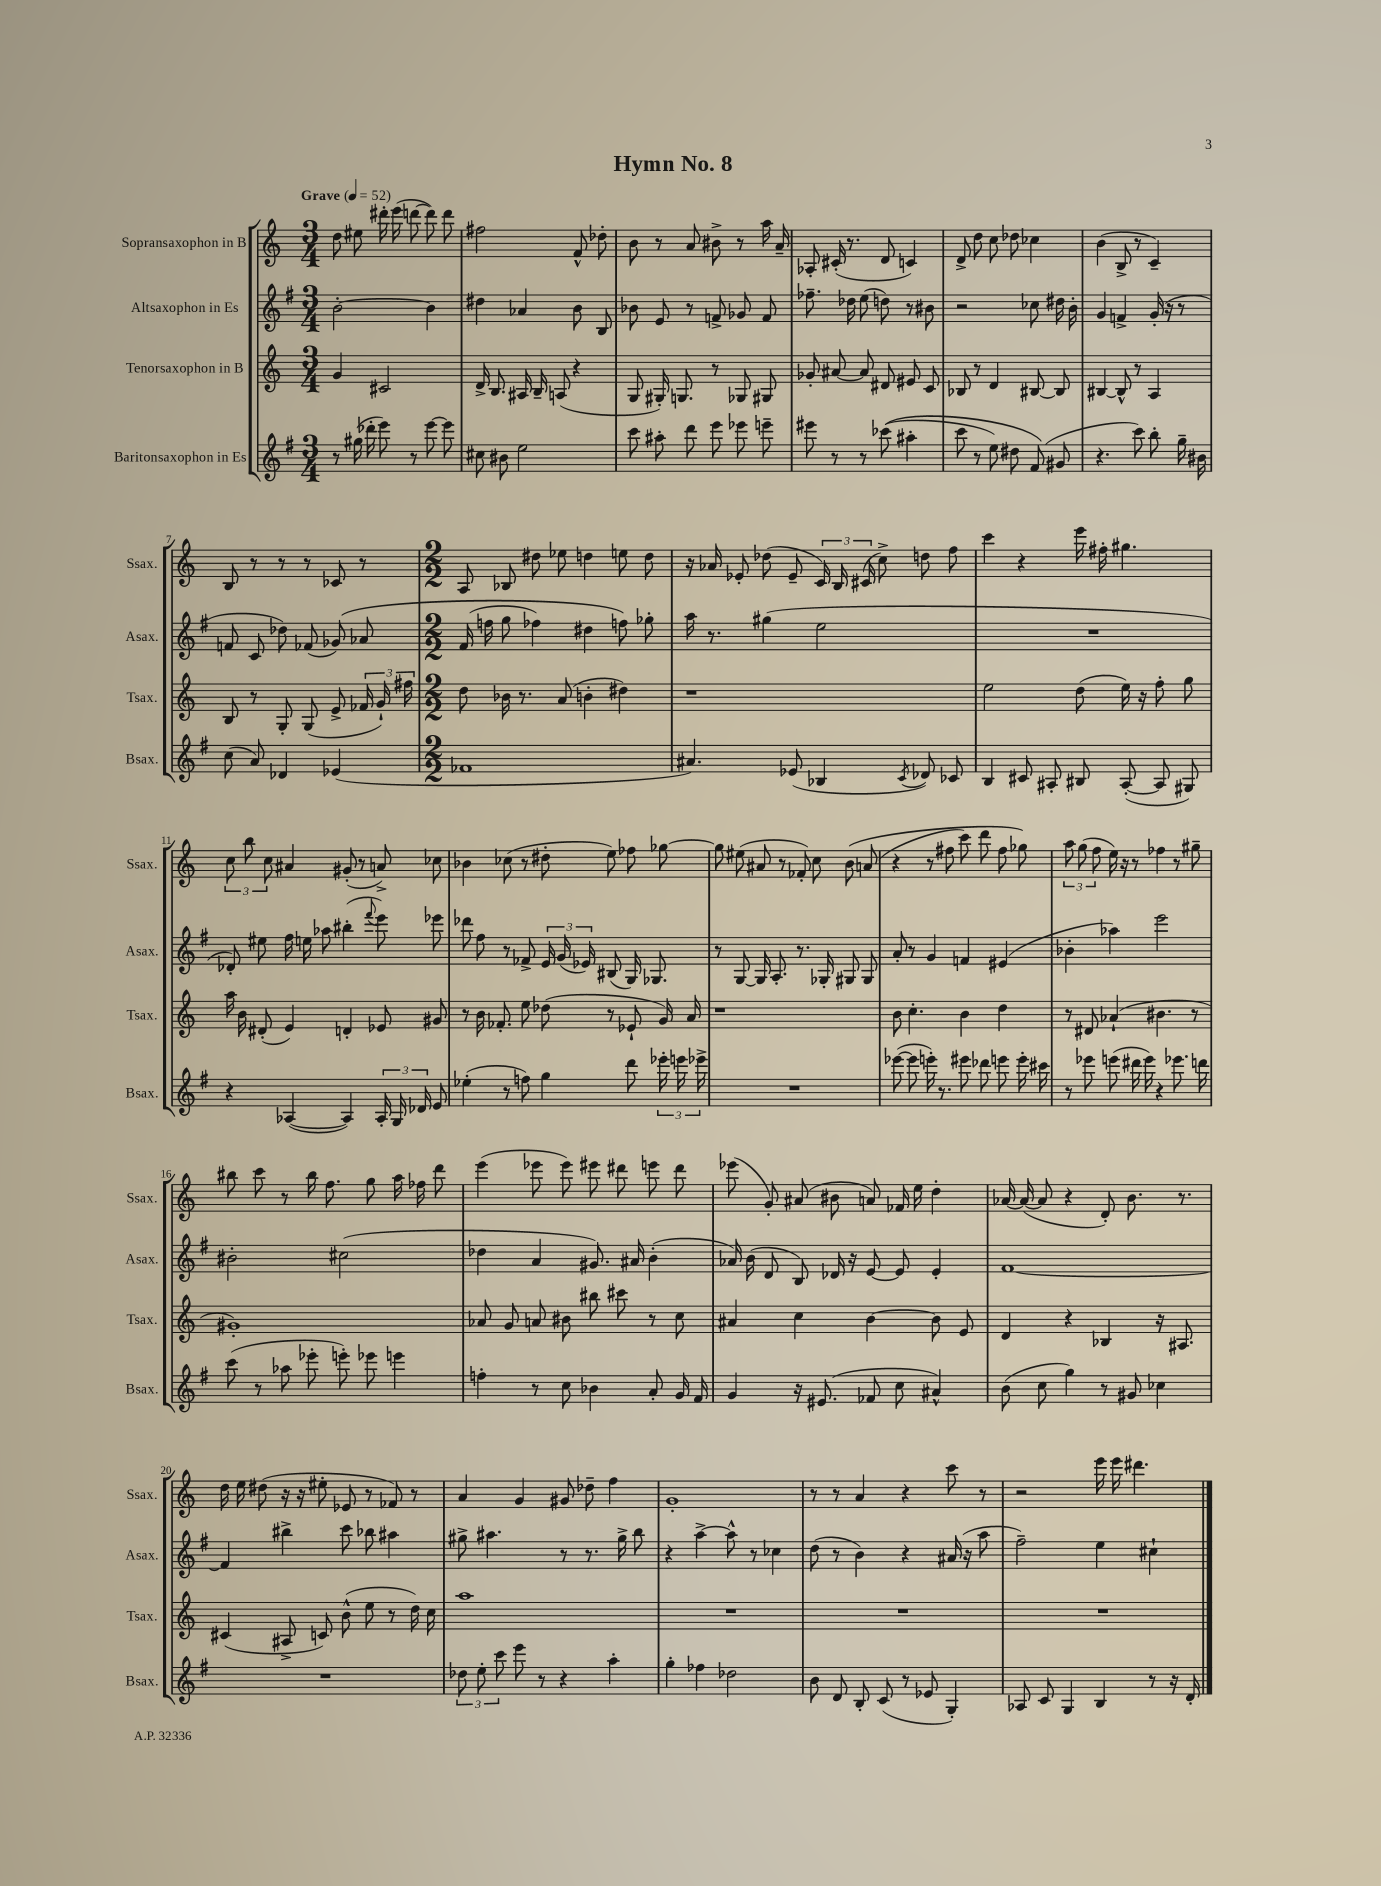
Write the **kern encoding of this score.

**kern	**kern	**kern	**kern
*part4	*part3	*part2	*part1
*staff4	*staff3	*staff2	*staff1
*I"Baritonsaxophon in Es	*I"Tenorsaxophon in B	*I"Altsaxophon in Es	*I"Sopransaxophon in B
*I'Bsax.	*I'Tsax.	*I'Asax.	*I'Ssax.
*clefG2	*clefG2	*clefG2	*clefG2
*k[f#]	*k[]	*k[f#]	*k[]
*M3/4	*M3/4	*M3/4	*M3/4
*MM52	*MM52	*MM52	*MM52
=1	=1	=1	=1
!	!	!	!LO:TX:a:B:t=Grave
8r	4g/	[2b'\	8dd\
(16gg#X\	.	.	8ee#X\
16ddd-X'\	.	.	.
8eee\)	2c#X/	.	16ddd#X'\
.	.	.	(16eee\
8r	.	.	[8dddn\
[8eee\	.	4b\]	8ddd\])
8eee\]	.	.	8ddd\
=2	=2	=2	=2
8cc#X\	16d^/	4dd#X\	2ff#X\
.	8.B/	.	.
8b#X\	.	.	.
2ee\	16A#X/	4a-X/	.
.	16B~/	.	.
.	(8An/	.	.
.	4r	8b\	8f^^/
.	.	8B/	8dd-X'\
=3	=3	=3	=3
8ccc\	8G/	8b-X\	8b\
8aa#X'\	16G#X'/)	8e/	8r
.	8.Gn/	.	.
8ddd\	.	8r	8a/
8eee\	8r	8fn^/	8b#X^\
8eee-X\	8G-X/	8g-X/	8r
8eeen~\	8G#X/	8f/	16aa\
.	.	.	16a~/
=4	=4	=4	=4
8eee#X\	8g-X'/	8.ff-X~\	8A-X'/
8r	[8a#X/	.	(16c#X'/
.	.	16dd-X\	8.r
8r	8a#/]	(8ee\	.
((8ccc-X\	8d#X/	8ddn\)	8d/
4aa#X'\	8e#X/	8r	4cn/)
.	8c/	8b#X\	.
=5	=5	=5	=5
8ccc\	8B-X/	2r	8d^/
8r	8r	.	8dd\
8ee\)	4d/	.	8cc\
8dd#X\	.	.	8dd-X\
(8f#/)	[8B#X/	8cc-X\	4cc-X\
8g#X/	8B#/]	16dd#X\	.
.	.	16b'\	.
=6	=6	=6	=6
4.r	[4B#X/	4g/	(4b\
.	8B#^^/]	4fn^/	8B^/
8ccc\)	8r	.	8r
8bb'\	4A/	(16g'/	4c~/)
.	.	16r	.
16gg~\	.	8r	.
16b#X\	.	.	.
!!LO:LB:g=z
=7	=7	=7	=7
(8cc\	8B/	8fn/	8B/
8a/)	8r	8c/	8r
4d-X/	8G'/	8dd-X\)	8r
.	(8G/	(8f-X/	8r
(4e-X/	8e^/	(8g-X/)	8c-X/
.	24f-X/	8a-X/	8r
.	24g`/)	.	.
.	24ff#X\	.	.
=8	=8	=8	=8
*M2/2	*M2/2	*M2/2	*M2/2
1f-X	8dd\	(16f#/	8A/
.	.	16ffn\	.
.	16b-X\	8gg\	8B-X/
.	8.r	.	.
.	.	4ff-X\)	8dd#X\
.	(8a/	.	8ee-X\
.	4bn'\	4dd#X\	4ddn\
.	4dd#X\)	8ffn\)	8een\
.	.	8gg-X'\	8dd\
=9	=9	=9	=9
4.a#X/)	1r	16aa\	16r
.	.	8.r	16a-X/
.	.	.	8e-X'/
.	.	(4gg#X\	(8dd-X\
(8e-X/	.	.	8e-~/
4B-X/	.	2ee\	24c/)
.	.	.	24B/
.	.	.	(24c#X/
.	.	.	8cc^\)
8qc/	.	.	.
8d-X/)	.	.	8ddn\
8c-X/	.	.	8ff\
=10	=10	=10	=10
4B/	2ee\	1r	4ccc\
8c#X/	.	.	4r
8A#X'/	.	.	.
8B#X/	(8dd\	.	16eee\
.	.	.	16ff#X'\
([8A#'/	16ee\)	.	4.gg#X\
.	16r	.	.
8A#/]	8ff'\	.	.
8G#X/)	8gg\	.	.
!!LO:LB:g=z
=11	=11	=11	=11
4r	16aa\	8d-X'/)	12cc\
.	16b\	.	.
.	.	.	12bb\
.	(8d#X'/	8ee#X\	.
.	.	.	12cc\
([4A-X/	4e/)	16ff#\	4a#X/
.	.	16een\	.
.	.	8aa-X\	.
4A-/])	4dn'/	(4bb#X'\	(8g#X'/
.	.	.	8r
.	.	8qqfff#/	.
24A-'/	8e-X/	8eee\)	8an^/)
24G/	.	.	.
24d-X/	.	.	.
8e/	8g#X/	8eee-X\	8cc-X\
=12	=12	=12	=12
(4ee-X'\	8r	8ddd-X\	4b-X\
.	16b\	8ff#\	.
.	8.f-X'/	.	.
8r	.	8r	(8cc-X\
8ffn\)	8ee\	8f-X^/	8r
4gg\	(8dd-X\	24e/	8dd#X'\
.	.	(24g/	.
.	.	24e-X/)	.
.	8r	(8B#X/	8ee\)
8ddd\	8e-X`/	16G/)	8ff-X\
.	.	8.G-X/	.
24eee-X'\	16g/)	.	[8gg-X\
24eeen\	.	.	.
.	16a/	.	.
24eee-X^\	.	.	.
=13	=13	=13	=13
1r	1r	8r	8gg-\]
.	.	[8G/	(8ee#X\
.	.	16G/]	8a#X/
.	.	8.A'/	.
.	.	.	8r
.	.	8.r	8f-X'/)
.	.	.	8cc\
.	.	16G-X'/	.
.	.	8G#X/	(8b\
.	.	8G#/	(8an/
=14	=14	=14	=14
([8eee-X\	8b\	8a'/	4r
8eee-\]	4.cc'\	8r	.
16eeen'\)	.	4g/	8r
8.r	.	.	.
.	.	.	8ff#X\
8eee#X\	4b\	4fn/	8ccc\)
8ddd-X\	.	.	8ddd\
8eeen\	4dd\	(4e#X/	8ff#\
16eee'\	.	.	8gg-X\)
16ccc#X\	.	.	.
=15	=15	=15	=15
8r	8r	4b-X'\	12aa\
.	.	.	(12gg\
8eee-X\	8d#X/	.	.
.	.	.	12ff\
(8eeen\	(4a-X`/	4aa-X\)	16ee\)
.	.	.	16r
16ddd#X\	.	.	8r
16eee\)	.	.	.
4r	4.b#X\	2eee\	4ff-X\
8.eee-X\	.	.	8r
.	8r	.	8gg#X~\
16dddn\	.	.	.
!!LO:LB:g=z
=16	=16	=16	=16
(8ccc\	1g#X')	2b#X'\	8bb#X\
8r	.	.	8ccc\
8aa-X\	.	.	8r
8eee-X'\	.	.	16bb#\
.	.	.	8.ff\
8eeen'\)	.	(2cc#X\	.
8eee-X\	.	.	8gg\
4eeen\	.	.	16aa\
.	.	.	16ff-X\
.	.	.	8ddd\
=17	=17	=17	=17
4ffn'\	8a-X/	4dd-X\	(4eee\
.	8g/	.	.
8r	8an/	4a/	8eee-X\
8cc\	8b#X\	.	8eee-\)
4b-X\	8bb#X\	8.g#X/)	8eee#X\
.	8ccc#X\	.	8ddd#X\
.	.	16a#X/	.
8a'/	8r	(4b'\	8eeen\
16g/	8cc\	.	8ddd#\
16f#/	.	.	.
=18	=18	=18	=18
4g/	4a#X/	16a-X/)	(8eee-X\
.	.	(16b\	.
.	.	8d/	8g'/)
16r	4cc\	8B/)	(8a#X/
(8.e#X/	.	.	.
.	.	16d-X/	8b#X\
.	.	16r	.
8f-X/	[4b\	[8e/	8an/)
8cc\	.	8e/]	16f-X/
.	.	.	16ee\
4a#X^^/)	8b\]	4e'/	4dd'\
.	8e/	.	.
=19	=19	=19	=19
(8b\	4d/	[1f#	[16a-X/
.	.	.	(16a-/_
8cc\	.	.	8a-/]
4gg\)	4r	.	4r
8r	4B-X/	.	8d'/)
8g#X/	.	.	8.b\
4cc-X\	16r	.	.
.	8.A#X/	.	8.r
!!LO:LB:g=z
=20	=20	=20	=20
1r	(4c#X/	4f#/]	16dd\
.	.	.	16ee\
.	.	.	(8dd#X\
.	8A#X^/	4bb#X^\	16r
.	.	.	16r
.	8cn/)	.	8ee#X'\
.	(8b^^\	8ccc\	8e-X/
.	8ee\	8bb-X\	8r
.	8r	4aa#X\	8f-X/)
.	16dd\)	.	8r
.	16cc\	.	.
=21	=21	=21	=21
12dd-X\	1aa	8gg#X^\	4a/
12ee'\	.	.	.
.	.	4.aa#X\	.
12ccc\	.	.	.
8eee\	.	.	4g/
8r	.	.	.
4r	.	8r	8g#X/
.	.	8.r	8dd-X~\
4aa'\	.	.	4ff\
.	.	16gg#^\	.
.	.	8bb\	.
=22	=22	=22	=22
4gg'\	1r	4r	1g'
4ff-X\	.	[4aa^\	.
2dd-X\	.	8aa^^\]	.
.	.	8r	.
.	.	4cc-X\	.
=23	=23	=23	=23
8b\	1r	(8dd\	8r
8d/	.	8r	8r
8B'/	.	4b\)	4a/
(8c/	.	.	.
8r	.	4r	4r
8e-X/	.	.	.
4G'/)	.	(16a#X/	8ccc\
.	.	16r	.
.	.	8aa\	8r
=24	=24	=24	=24
8A-X/	1r	2ff#~\)	2r
8c/	.	.	.
4G/	.	.	.
4B/	.	4ee\	16eee\
.	.	.	16eee\
.	.	.	4.ddd#X\
8r	.	4cc#X`\	.
16r	.	.	.
16d'/	.	.	.
==	==	==	==
*-	*-	*-	*-
